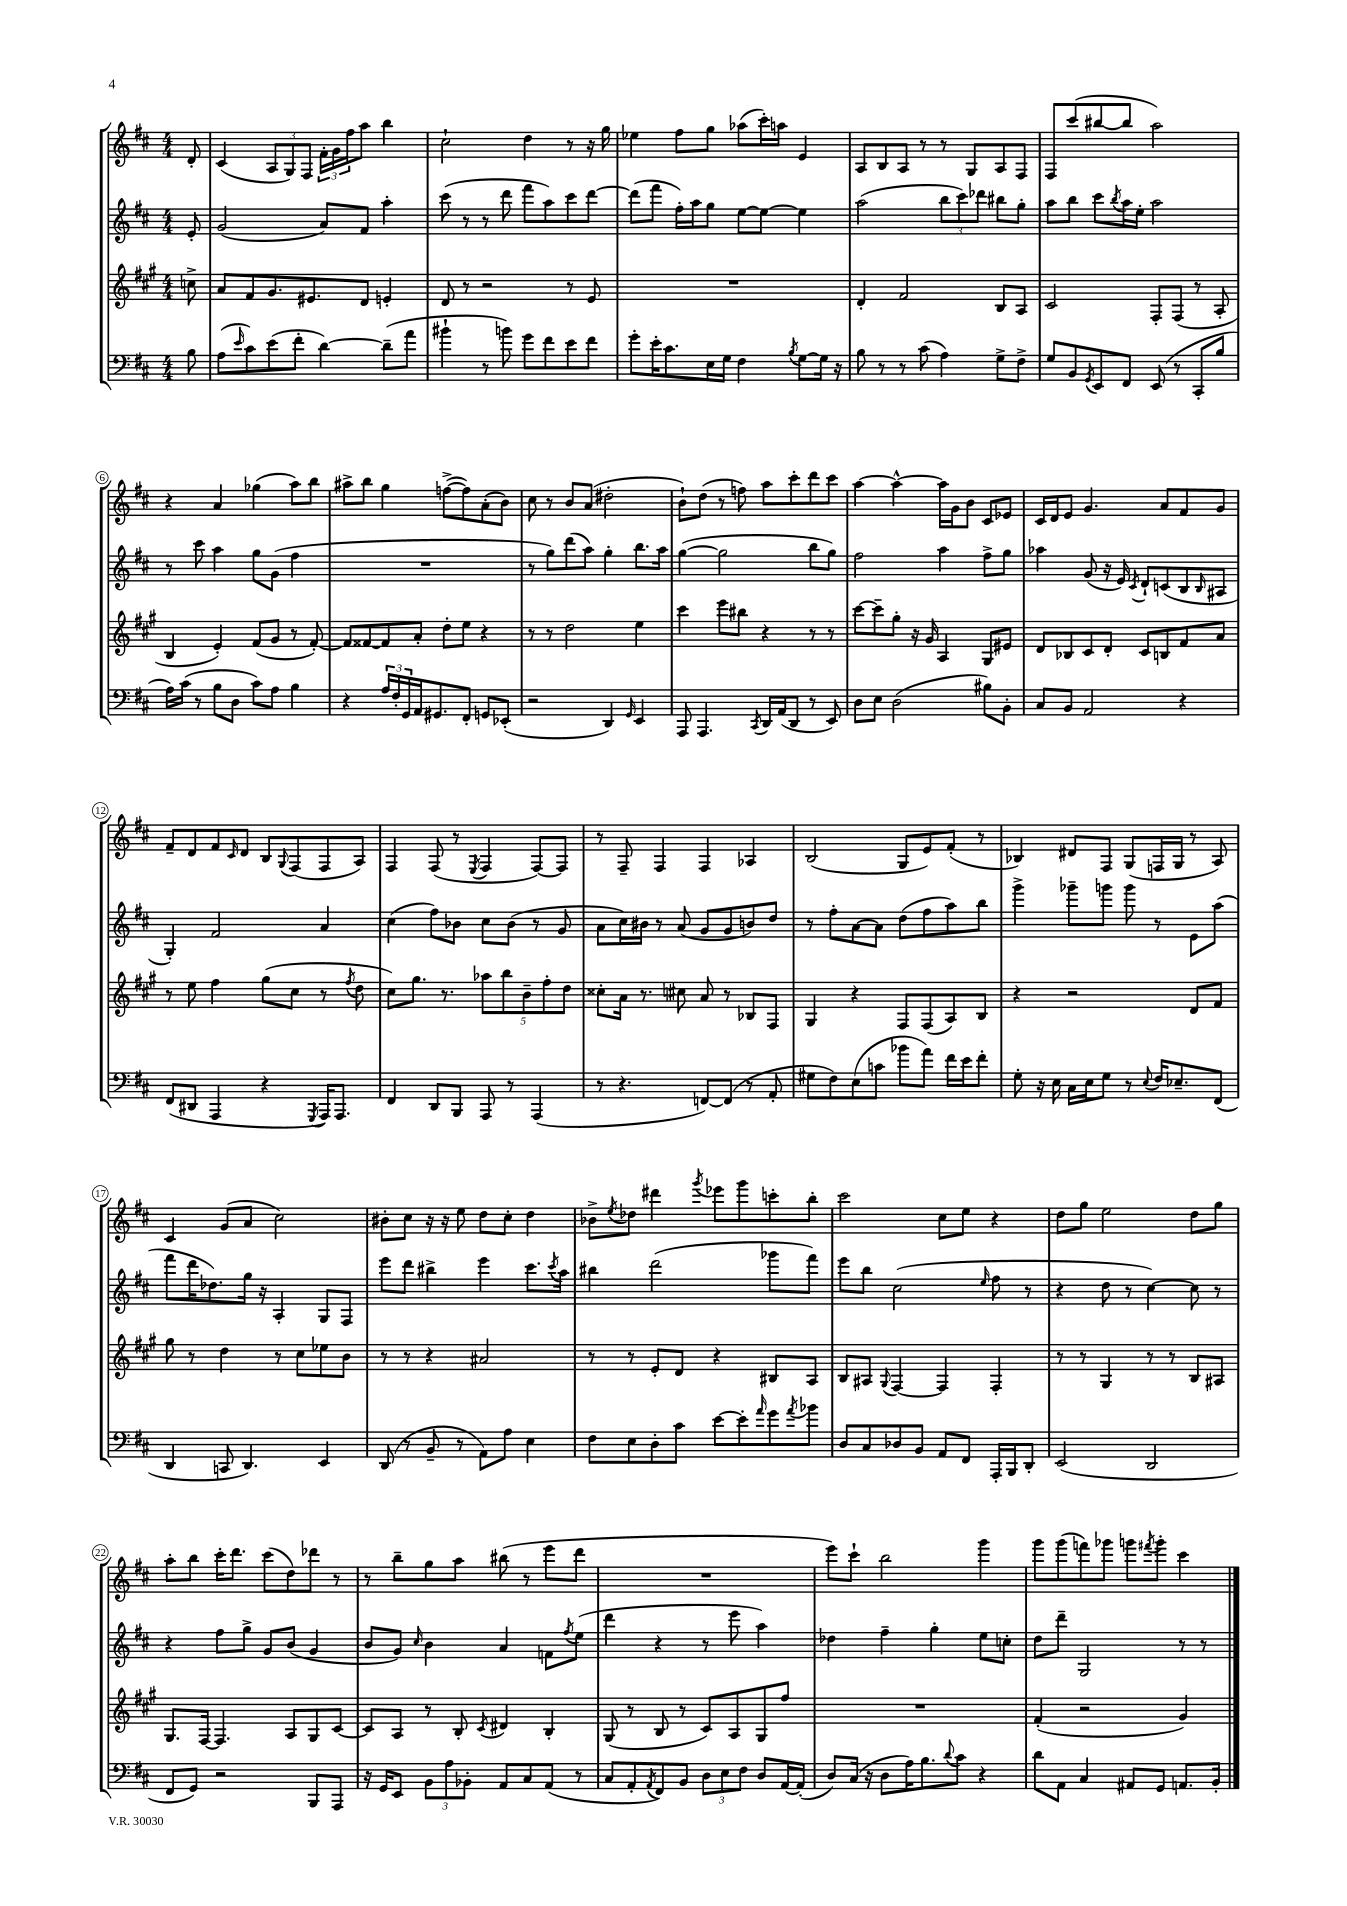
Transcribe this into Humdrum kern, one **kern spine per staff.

**kern	**kern	**kern	**kern
*part4	*part3	*part2	*part1
*staff4	*staff3	*staff2	*staff1
*clefF4	*clefG2	*clefG2	*clefG2
*k[f#c#]	*k[f#c#g#]	*k[f#c#]	*k[f#c#]
*M4/4	*M4/4	*M4/4	*M4/4
=	=	=	=
8B\	8ccn^\	8e'/	8d'/
=1	=1	=1	=1
(8A\L	8a/L	(2g/	(4c#/
16qqe/	.	.	.
8c#\)	8f#/	.	.
(8e\	8.g#/	.	12A/L
.	.	.	12G/)
8f#'\J	.	.	.
.	.	.	12F#/J
.	8.e#X/	.	.
[4d\)	.	8a/L)	24f#'\LL
.	.	.	24g\
.	.	.	24ff#\J
.	8d/J	8f#/J	8aa\J
(8d~\L]	4en'/	4aa'\	4bb\
8a\J	.	.	.
=2	=2	=2	=2
4b#X`\	8d/	(8ccc#\	2cc#`\
.	8r	8r	.
8r	2r	8r	.
8bn\)	.	8ddd\	.
8g\L	.	8fff#\L	4dd\
8f#\	.	8aa\)	.
8e\	8r	8ccc#\	8r
8f#\J	8e/	[8ddd\J	16r
.	.	.	16gg\
=3	=3	=3	=3
8g'\L	1r	(8ddd\L]	4ee-X\
16e'\K	.	8fff#\J	.
8.c#\	.	.	.
.	.	16ff#'\LL)	8ff#\L
.	.	16aa\J	.
16E\L	.	8gg\J	8gg\J
16G\JJ	.	.	.
4F#\	.	[8ee\L	(8aa-X\L
.	.	8ee\J_	16ccc#'\L)
.	.	.	16aan\JJ
8qB/	.	.	.
[8G\L	.	4ee\]	4e/
16G\Jk]	.	.	.
16r	.	.	.
=4	=4	=4	=4
8B\	4d'/	(2aa\	8A/L
8r	.	.	8B/
8r	2f#/	.	8A/J
(8c#\	.	.	8r
4A\)	.	12bb\L	8r
.	.	12ccc#\)	.
.	.	.	8G/L
.	.	12ddd-X\J	.
8G^\L	8B/L	8bb#X\L	8A/
8F#^\J	8A/J	8gg'\J	8F#/J
=5	=5	=5	=5
8G/L	2c#/	8aa\L	8F#/L
8BB/	.	8bb\J	(8ccc#/
8qGG/	.	.	.
8EE/	.	8ccc#\L	[8bb#X/
.	.	8qbb/	.
8FF#/J	.	16aa\L	8bb#/J]
.	.	16ee'\JJ	.
(8EE/	8F#'/L	2aa\	2aa\)
8r	(8F#/J	.	.
8CC#'/L	8r	.	.
8B/J	8A'/	.	.
!!LO:LB:g=z
=6	=6	=6	=6
16A\LL)	4B/	8r	4r
(16c#\JJ	.	.	.
8r	.	8ccc#\	.
8B\L	4e'/)	4aa\	4a/
8D\J	.	.	.
8c#\L)	(8f#/L	8gg\L	(4gg-X\
8A\J	8g#/J	(8g\J	.
4B\	8r	4ff#\	8aa\L)
.	[8f#'/)	.	8bb\J
=7	=7	=7	=7
4r	8f#/L]	1r	8aa#X^\L
.	[8f##X/	.	8bb\J
24A/LL	8f##/]	.	4gg\
24F#'/	.	.	.
24GG/	.	.	.
16AA/J	8a'/J	.	.
8.GG#X/	.	.	.
.	8dd'\L	.	([8ffn^\L
8FF#'/J	8ee\J	.	8ff\])
8GGn/L	4r	.	(8a'\
(8EE-X'/J	.	.	8b\J)
=8	=8	=8	=8
2r	8r	8r	8cc#\
.	8r	8gg\L)	8r
.	2dd\	(8ddd\	8b/L
.	.	8aa\J)	(8a/J
4DD/)	.	4gg'\	2dd#X'\
16qqGG/	.	.	.
4EE/	4ee\	8.bb\L	.
.	.	16aa\Jk	.
=9	=9	=9	=9
8AAA/	4ccc#\	([4gg\	8b`\L)
4.AAA/	.	.	(8dd\J
.	8eee\L	2gg\]	8r
.	8bb#X\J	.	8ffn\)
8qCC#/	.	.	.
16DD/LL	4r	.	8aa\L
(16AA/J	.	.	.
8DD/J	.	.	8ccc#'\
8r	8r	8bb\L	8ddd\
8EE/)	8r	8gg\J)	8ccc#\J
=10	=10	=10	=10
8D\L	[8ccc#\L	2ff#\	[4aa\
8E\J	8ccc#~\]	.	.
(2D\	8gg#'\J	.	4aa^^\_
.	16r	.	.
.	16g#/	.	.
.	4A/	4aa\	16aa\LL]
.	.	.	16g\J
.	.	.	8b\J
8B#X\L)	8G#/L	8ff#^\L	8c#/L
8BB'\J	8e#X/J	8gg\J	8e-X/J
=11	=11	=11	=11
8C#/L	8d/L	4aa-X\	16c#/LL
.	.	.	16d/J
8BB/J	8B-X/	.	8e/J
2AA/	8c#/	(8g/	4.g/
.	8d'/J	16r	.
.	.	16e/)	.
.	.	8qc#/	.
.	8c#/L	8d`/L	.
.	8Bn/	(8cn/	8a/L
4r	8f#/	8B/	8f#/
.	.	16qqB/	.
.	8a/J	8A#X/J	8g/J
!!LO:LB:g=z
=12	=12	=12	=12
(8FF#/L	8r	4G'/)	8f#~/L
8DD#X/J	8ee\	.	8d/
4AAA/	4ff#\	2f#/	8f#/
.	.	.	16qqc#/
.	.	.	8d/J
4r	(8gg#\L	.	8B/L
.	.	.	8qqG/
.	8cc#\J	.	(8F#/
8qGGG/	.	.	.
16AAA/KL)	8r	4a/	8F#/
8.AAA/J	.	.	.
.	8qff#/	.	.
.	8dd\	.	8A/J)
=13	=13	=13	=13
4FF#/	8cc#\L)	(4cc#\	4F#/
.	8.gg#\J	.	.
8DD/L	.	8ff#\L)	(8F#/
.	8.r	.	.
8BBB/J	.	8b-X\J	8r
.	.	.	8qE/
8AAA/	10aa-X\L	8cc#\L	4F#/
.	10bb\	.	.
8r	.	(8b-\J	.
.	10b~\	.	.
(4AAA/	.	8r	[8F#/L)
.	10ff#'\	.	.
.	.	8g/	8F#/J]
.	10dd\J	.	.
=14	=14	=14	=14
8r	8cc##X'\L	8a\L	8r
4.r	16a\Jk	16cc#\L)	8F#~/
.	8.r	16b#X\JJ	.
.	.	8r	4F#/
.	8cc#X\	(8a/	.
[8FFn/L)	8a/	8g/L	4F#/
(8FF/J]	8r	8g/	.
8r	8B-X/L	8bn/)	4A-X/
8AA'/	8F#/J	8dd/J	.
=15	=15	=15	=15
8G#X\L	4G#/	8r	(2B/
8F#\)	.	8ff#'\L	.
(8E\	4r	[8a\	.
8cn\J	.	8a\J]	.
8b-X\L	8F#/L	(8dd\L	8G/L
8a\J)	(8F#/	8ff#\	8e/)
16f#\LL	8A/)	8aa\)	(8f#'/J
16e\J	.	.	.
8f#'\J	8B/J	8bb\J	8r
=16	=16	=16	=16
8G'\	4r	4ggg^\	4B-X/)
16r	.	.	.
16E\	.	.	.
16C#\LL	2r	8ggg-X~\L	8d#X/L
16E\J	.	.	.
8G\J	.	8gggn\J	8F#/J
8r	.	8ggg\	(8G/L
8qqE/	.	.	.
16F#/KL	.	8r	16Fn/L
8.E-X~/	.	.	16G/JJ
.	8d/L	8e\L	8r
(8FF#/J	8f#/J	(8aa\J	8A/)
!!LO:LB:g=z
=17	=17	=17	=17
4DD/	8gg#\	8fff#\L	4c#/
.	8r	16ddd\K	.
.	.	8.dd-X\)	.
8CCn/	4dd\	.	(8g/L
4.DD/)	.	16gg\Jk	8a/J
.	.	16r	.
.	8r	4A'/	2cc#\)
.	8cc#\L	.	.
4EE/	8ee-X\	8G/L	.
.	8b\J	8F#/J	.
=18	=18	=18	=18
(8DD/	8r	8eee\L	8b#X'\L
8r	8r	8ddd\J	8cc#\J
8BB~/	4r	4bb#X^\	16r
.	.	.	16r
8r	.	.	8ee\
8AA\L)	2a#X/	4eee\	8dd\L
8A\J	.	.	8cc#'\J
4E\	.	8.ccc#\L	4dd\
.	.	8qccc#/	.
.	.	16aa\Jk	.
=19	=19	=19	=19
8F#\L	8r	4bb#X\	8b-X^\L
.	.	.	8qee/
8E\	8r	.	8dd-X\J
8D'\	8e'/L	(2ddd\	4ddd#X\
8c#\J	8d/J	.	.
.	.	.	8qggg/
[8e\L	4r	.	8eee-X\L
8e'\]	.	.	8ggg\
16qqa/	.	.	.
8g\	8B#X/L	8ggg-X\L	8cccn'\
8qa/	.	.	.
8b-X\J	8A/J	8fff#\J)	8bb'\J
=20	=20	=20	=20
8D/L	8B/L	8eee\L	2ccc#\
8C#/	8A#X/J	8bb\J	.
.	8qqG#/	.	.
8D-X/	[4F#/	(2cc#\	.
8BB/J	.	.	.
8AA/L	4F#/]	.	8cc#\L
8FF#/J	.	.	8ee\J
.	.	16qqee/	.
16AAA'/LL	4F#'/	8ff#\	4r
16BBB/J	.	.	.
8DD'/J	.	8r	.
=21	=21	=21	=21
(2EE/	8r	4r	8dd\L
.	8r	.	8gg\J
.	4G#/	8dd\	2ee\
.	.	8r	.
2DD/	8r	[4cc#\)	.
.	8r	.	.
.	8B/L	8cc#\]	8dd\L
.	8A#X/J	8r	8gg\J
!!LO:LB:g=z
=22	=22	=22	=22
8FF#/L	8.G#/L	4r	8aa'\L
8GG/J)	.	.	8bb\J
.	[16F#/Jk	.	.
2r	4.F#/]	8ff#\L	16ccc#'\KL
.	.	.	8.ddd\J
.	.	8gg^\J	.
.	.	8g/L	(8ccc#\L
.	8A/L	(8b/J	8dd\)
8BBB/L	8G#/	4g/	8ddd-X\J
8AAA/J	[8c#/J	.	8r
=23	=23	=23	=23
16r	8c#/L]	8b/L	8r
16GG/KL	.	.	.
8EE/J	8A/J	8g/J)	8bb~\L
.	.	16qqcc#/	.
12BB\L	8r	4b\	8gg\
12A\	.	.	.
.	8B'/	.	8aa\J
12BB-X'\J	.	.	.
.	8qc#/	.	.
8AA/L	4d#X/	4a/	(8bb#X\
8C#/	.	.	8r
(8AA/J	4B'/	8fn\L	8eee\L
.	.	8qff#/	.
8r	.	(8ee\J	8ddd\J
=24	=24	=24	=24
8C#/L	(8G#/	4ddd\	1r
8AA'/	8r	.	.
8qAA/	.	.	.
8FF#/)	8B/	4r	.
8BB/J	8r	.	.
12D\L	8c#/L)	8r	.
12E\	.	.	.
.	8A/	8eee\	.
12F#\J	.	.	.
8D/L	8G#/	4aa\)	.
[16AA/L	8ff#/J	.	.
(16AA'/JJ]	.	.	.
=25	=25	=25	=25
8D/L)	1r	4dd-X\	8eee\L)
(16C#/Jk	.	.	8ccc#`\J
16r	.	.	.
8D\L	.	4ff#~\	2bb\
16A\K)	.	.	.
8.B\	.	.	.
.	.	4gg'\	.
8qqd/	.	.	.
8c#\J	.	.	.
4r	.	8ee\L	4ggg\
.	.	8ccn'\J	.
=26	=26	=26	=26
8d\L	(4f#'/	8dd\L	8ggg\L
8AA\J	.	8ddd~\J	(8ggg\
4C#/	2r	2G/	8fffn\)
.	.	.	8ggg-X\J
8AA#X/L	.	.	8gggn\L
.	.	.	8qfff#X/
8GG/J	.	.	8ggg'\J
8.AAn/L	4g#/)	8r	4ccc#\
.	.	8r	.
16BB'/Jk	.	.	.
==	==	==	==
*-	*-	*-	*-
